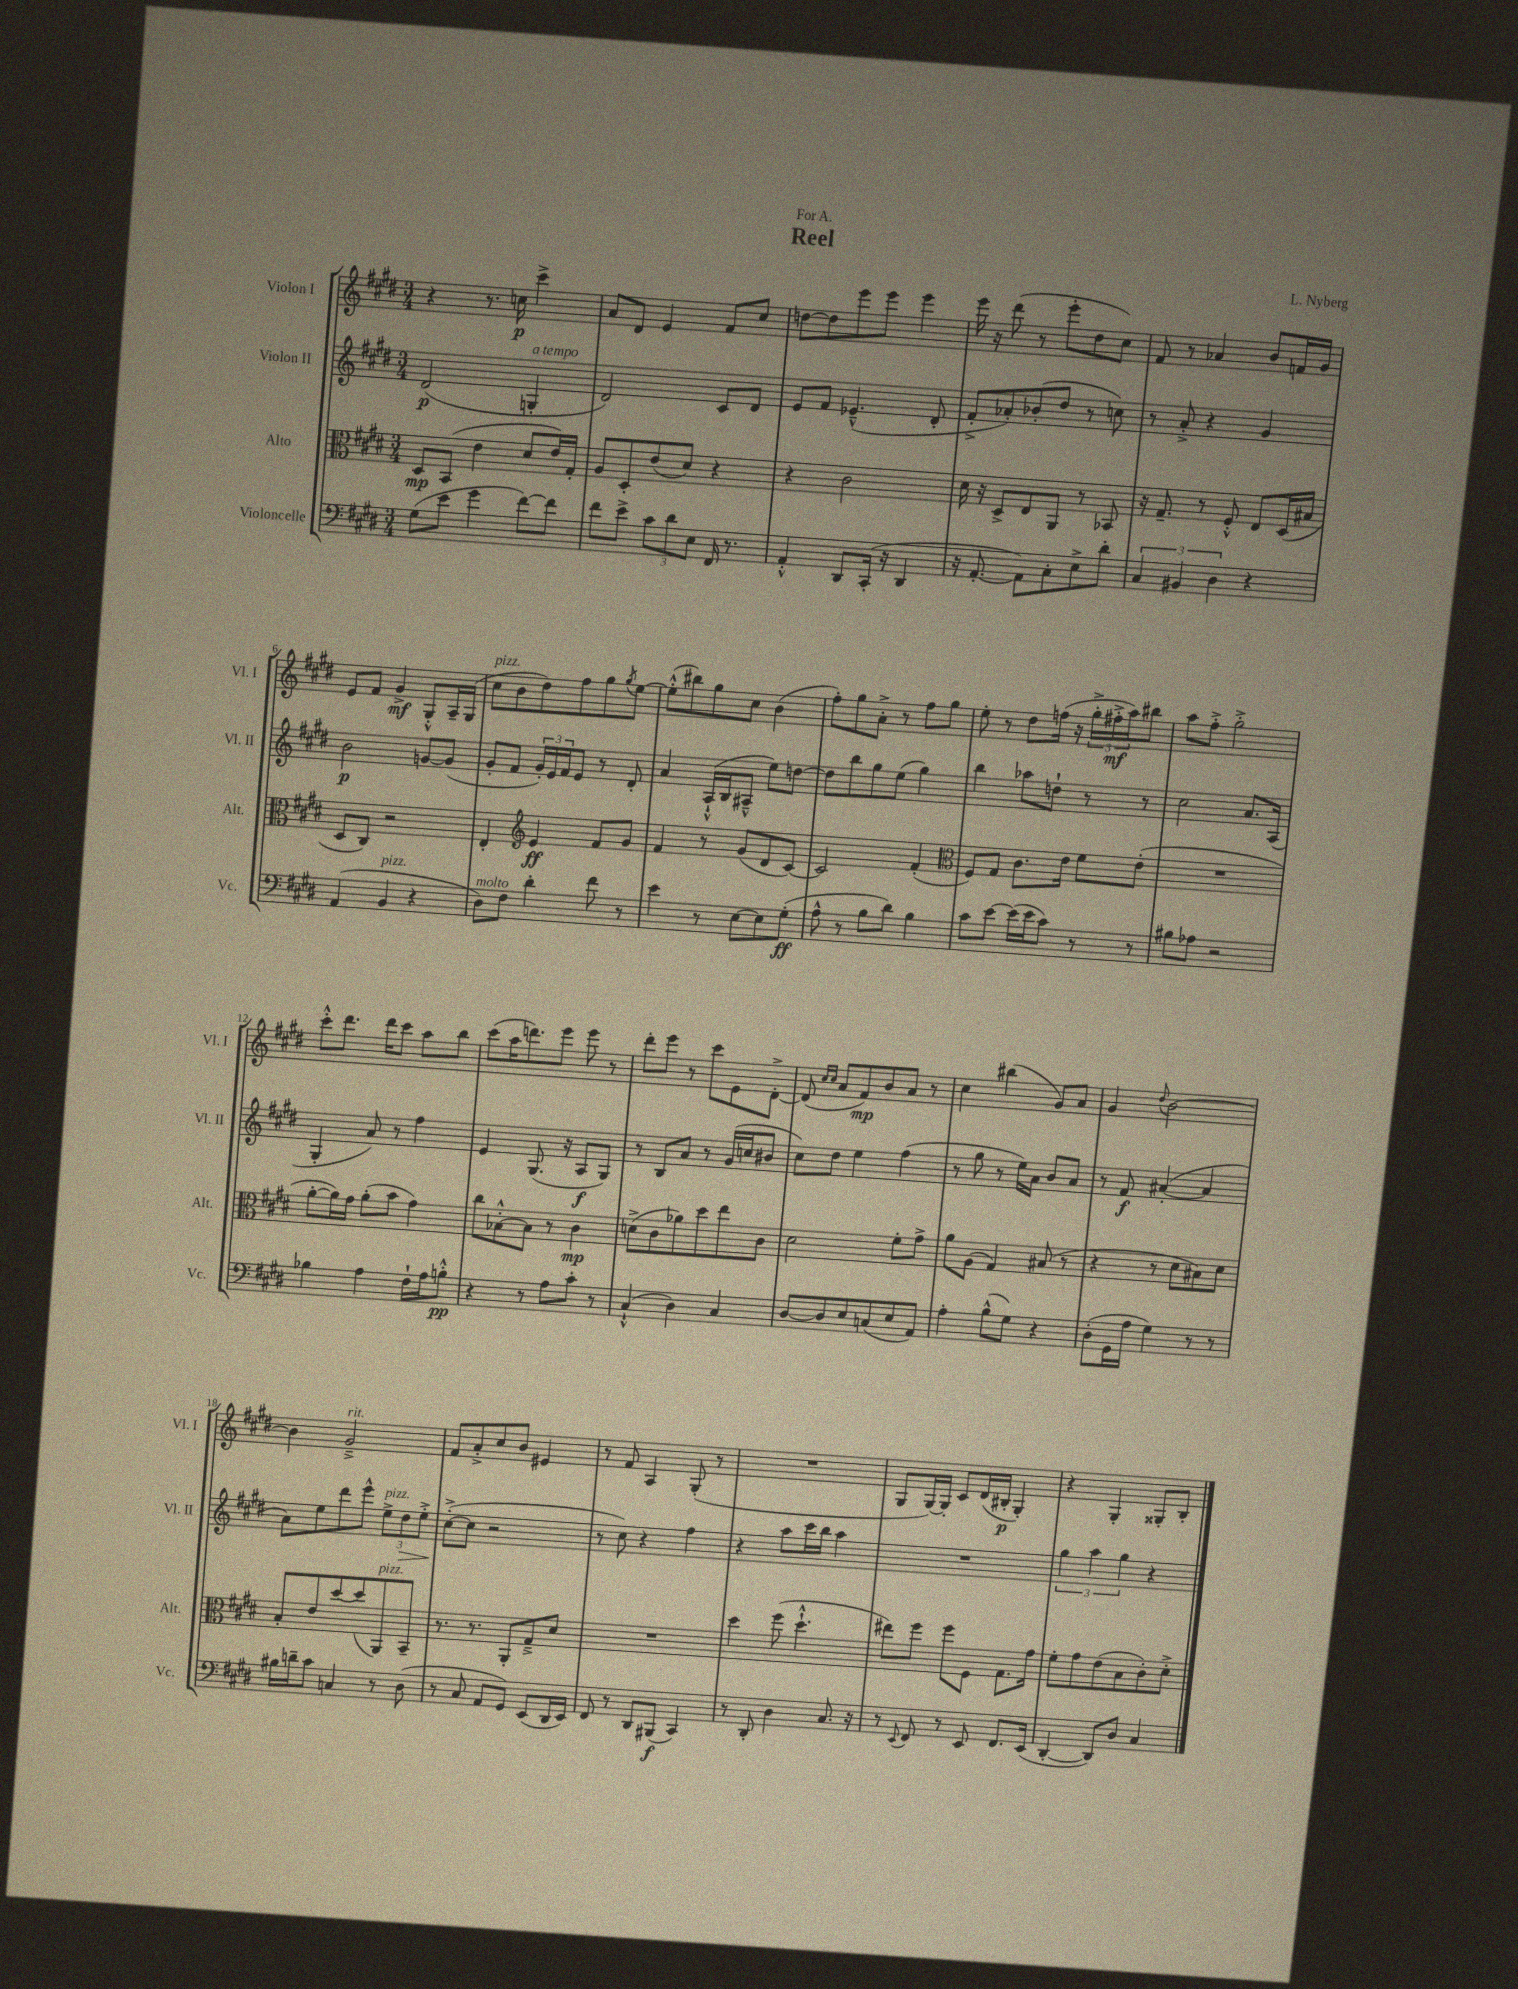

**kern	**dynam	**kern	**dynam	**kern	**dynam	**kern	**dynam
*part4	*part4	*part3	*part3	*part2	*part2	*part1	*part1
*staff4	*staff4	*staff3	*staff3	*staff2	*staff2	*staff1	*staff1
*I"Violoncelle	*	*I"Alto	*	*I"Violon II	*	*I"Violon I	*
*I'Vc.	*	*I'Alt.	*	*I'Vl. II	*	*I'Vl. I	*
*clefF4	*	*clefC3	*	*clefG2	*	*clefG2	*
*k[f#c#g#d#]	*	*k[f#c#g#d#]	*	*k[f#c#g#d#]	*	*k[f#c#g#d#]	*
*M3/4	*	*M3/4	*	*M3/4	*	*M3/4	*
=1	=1	=1	=1	=1	=1	=1	=1
(8G#\L	.	8D#/L	mp	(2d#/	p	4r	.
8e\J	.	(8BB/J	.	.	.	.	.
4g#\	.	4e\	.	.	.	8.r	.
.	.	.	.	.	.	16ccn\	p
!	!	!	!	!LO:TX:a:i:t=a tempo	!	!	!
[8f#\L)	.	8d#/L	.	4Gn'/	.	4ccc#^\	.
8f#\J]	.	16e/L)	.	.	.	.	.
.	.	16G#'/JJ	.	.	.	.	.
=2	=2	=2	=2	=2	=2	=2	=2
8f#\L	.	8A/L	.	2d#/)	.	8a/L	.
8e^\J	.	8D#'/	.	.	.	8d#/J	.
12c#\L	.	(8e/	.	.	.	4e/	.
12d#\	.	.	.	.	.	.	.
.	.	8d#/J)	.	.	.	.	.
12E\J	.	.	.	.	.	.	.
16FF#/	.	4r	.	8c#/L	.	8f#/L	.
8.r	.	.	.	.	.	.	.
.	.	.	.	8d#/J	.	8cc#/J	.
=3	=3	=3	=3	=3	=3	=3	=3
4AA'^^/	.	4r	.	8e/L	.	[8ddn\L	.
.	.	.	.	8f#/J	.	8dd\]	.
8DD#/L	.	2c#\	.	(4.e-X~^^/	.	8eee\	.
(16CC#'/Jk	.	.	.	.	.	8eee\J	.
16r	.	.	.	.	.	.	.
4DD#/	.	.	.	.	.	4eee\	.
.	.	.	.	8d#'/	.	.	.
=4	=4	=4	=4	=4	=4	=4	=4
16r	.	16d#\	.	8f#'^/L	.	16eee\	.
[8.AA'/	.	16r	.	.	.	16r	.
.	.	8D#^/L	.	8a-X'/)	.	(8ddd#\	.
8AA\L])	.	8E/	.	(8b-X'/	.	8r	.
8C#'\	.	8AA/J	.	8dd#/J	.	8eee'\L	.
8E^\	.	8r	.	8r	.	8dd#\	.
8d#'\J	.	8BB-X/	.	8ccn\)	.	8cc#\J)	.
=5	=5	=5	=5	=5	=5	=5	=5
6C#/	.	16r	.	8r	.	8f#/	.
.	.	8.G#~/	.	.	.	.	.
.	.	.	.	8a'^/	.	8r	.
6BB#X/	.	.	.	.	.	.	.
.	.	8r	.	4r	.	4a-X/	.
6D#\	.	.	.	.	.	.	.
.	.	8F#'^^/	.	.	.	.	.
4r	.	8E/L	.	4g#/	.	8b/L	.
.	.	(16D#/L	.	.	.	16fn/L	.
.	.	16B#X/JJ	.	.	.	16g#/JJ	.
!!LO:LB:g=z
=6	=6	=6	=6	=6	=6	=6	=6
(4AA/	.	8D#/L	.	2b\	p	8e/L	.
.	.	8C#/J)	.	.	.	8f#/J	.
!LO:TX:a:i:t=pizz.	!	!	!	!	!	!	!
4BB/	.	2r	.	.	.	4g#^/	mf
4r	.	.	.	[8gn/L	.	8G#'^^/L	.
.	.	.	.	(8g/J]	.	16A~/L	.
.	.	.	.	.	.	(16G#/JJ	.
=7	=7	=7	=7	=7	=7	=7	=7
!	!	!	!	!	!	!LO:TX:a:i:t=pizz.	!
!LO:TX:a:i:t=molto	!	!	!	!	!	!	!
8D#\L)	.	4E'/	.	8g#'/L	.	8cc#\L	.
8F#\J	.	.	.	8f#/J	.	8b\	.
*	*	*clefG2	*	*	*	*	*
4d#'\	.	4e/	ff	24g#'/LL)	.	8dd#\)	.
.	.	.	.	24e/	.	.	.
.	.	.	.	24f#/J	.	.	.
.	.	.	.	8e/J	.	8ff#\	.
8f#\	.	8f#/L	.	8r	.	8gg#\	.
.	.	.	.	.	.	8qgg#/	.
8r	.	8g#/J	.	8d#'/	.	[8ee\J	.
=8	=8	=8	=8	=8	=8	=8	=8
4e\	.	4f#/	.	4a/	.	(8ee'^^\L]	.
.	.	.	.	.	.	8bb#X\)	.
8r	.	8r	.	(16A`^^/LL	.	8gg#\	.
.	.	.	.	16B/J	.	.	.
[8E\L	.	(8g#/L	.	8A#X~^^/J	.	8cc#\J	.
8E\]	.	8d#/	.	8ee\L)	.	(4b\	.
(8G#'\J	ff	[8c#/J)	.	[8ddn\J	.	.	.
=9	=9	=9	=9	=9	=9	=9	=9
8A^^\	.	2c#/]	.	8dd\L]	.	8ff#'\L)	.
8r	.	.	.	8bb\	.	8gg#\	.
8B\L	.	.	.	8gg#\	.	8a'^\J	.
8d#\J)	.	.	.	(8ee\J	.	8r	.
4B\	.	(4f#'/	.	4gg#\)	.	8ff#\L	.
.	.	.	.	.	.	8gg#\J	.
=10	=10	=10	=10	=10	=10	=10	=10
*	*	*clefC3	*	*	*	*	*
8c#\L	.	8F#/L)	.	4bb\	.	8ee'\	.
[8e\J	.	8G#/J	.	.	.	8r	.
(16e\LL]	.	8.c#\L	.	8aa-X\L	.	8dd#\L	.
16e\J	.	.	.	.	.	.	.
8c#\J)	.	.	.	8ddn`\J	.	(16ffn\Jk	.
.	.	16e\Jk	.	.	.	16r	.
8r	.	8f#\L	.	8r	.	24gg#'^\LL	.
.	.	.	.	.	.	24ff#X'^\	mf
.	.	.	.	.	.	24aa\J)	.
8r	.	(8e'\J	.	8r	.	8bb#X\J	.
=11	=11	=11	=11	=11	=11	=11	=11
8B#X\L	.	2.r	.	2cc#\	.	8aa\L	.
8A-X\J	.	.	.	.	.	8ff#'^\J	.
2r	.	.	.	.	.	2gg#'^\	.
.	.	.	.	8.a/L	.	.	.
.	.	.	.	(16A/Jk	.	.	.
!!LO:LB:g=z
=12	=12	=12	=12	=12	=12	=12	=12
4B-X\	.	[8a'\L	.	4G#'/	.	8ccc#'^^\L	.
.	.	16a\L])	.	.	.	8.ddd#\J	.
.	.	16g#\JJ	.	.	.	.	.
4A\	.	(8a'\L	.	8a/)	.	.	.
.	.	.	.	.	.	16ddd#\KL	.
.	.	8b\J	.	8r	.	8ccc#\J	.
16F#`\LL	.	4g#\)	.	4ff#\	.	8aa\L	.
16A\J	.	.	.	.	.	.	.
8Bn'^^\J	pp	.	.	.	.	8bb\J	.
=13	=13	=13	=13	=13	=13	=13	=13
4r	.	8cc#\L	.	4e/	.	(8ccc#\L	.
.	.	[8B-X'^^\	.	.	.	16aa\K	.
.	.	.	.	.	.	8.dddn\)	.
8r	.	8B-\J]	.	(8.G#/	.	.	.
8A\L	.	8r	.	.	.	8eee\J	.
.	.	.	.	16r	.	.	.
8c#'\J	.	4c#\	mp	8A/L	f	8eee\	.
8r	.	.	.	8G#/J)	.	8r	.
=14	=14	=14	=14	=14	=14	=14	=14
(4C#`^^/	.	(8dn^\L	.	8r	.	8ddd#'\L	.
.	.	8c#\	.	8B/L	.	8eee\J	.
4D#\)	.	8a-X\)	.	8a/J	.	8r	.
.	.	8dd#\	.	8r	.	8ccc#\L	.
4C#/	.	8ee\	.	(16g#/LL	.	8e\	.
.	.	.	.	16ccn/J	.	.	.
.	.	8c#\J	.	8b#X/J	.	[8d#'^\J	.
=15	=15	=15	=15	=15	=15	=15	=15
[8D#/L	.	2d#\	.	8cc#\L)	.	(8d#/]	.
.	.	.	.	.	.	16qqcc#/LL	.
.	.	.	.	.	.	16qqcc#/JJ	.
8D#/]	.	.	.	8dd#\J	.	8a/L	.
8E/	.	.	.	4ee\	.	8f#/)	mp
(8Cn/	.	.	.	.	.	8b/	.
8E/	.	8f#'\L	.	(4ff#\	.	8a/J	.
8AA/J)	.	8g#^\J	.	.	.	8r	.
=16	=16	=16	=16	=16	=16	=16	=16
4A'\	.	8a\L	.	8r	.	4cc#\	.
.	.	(8A\J	.	8gg#\	.	.	.
(8B^^\L	.	4G#/)	.	8r	.	(4bb#X\	.
8G#\J)	.	.	.	16ee\LL)	.	.	.
.	.	.	.	16a\JJ	.	.	.
4r	.	(8B#X/	.	8b/L	.	8g#/L)	.
.	.	8r	.	8a/J	.	8a/J	.
=17	=17	=17	=17	=17	=17	=17	=17
(8D#'\L	.	4r	.	8r	.	4g#/	.
16GG#\L	.	.	.	8f#/	f	.	.
16A\JJ	.	.	.	.	.	.	.
.	.	.	.	.	.	8qqdd#/	.
4G#\)	.	8r	.	([4a#X'/	.	[2b\	.
.	.	8d#\L	.	.	.	.	.
8r	.	8B#X\)	.	4a#/]	.	.	.
8r	.	8d#\J	.	.	.	.	.
!!LO:LB:g=z
=18	=18	=18	=18	=18	=18	=18	=18
16B#X\LL	.	8B'/L	.	8a\L)	.	4b\]	.
16dn~\J	.	.	.	.	.	.	.
8c#\J	.	8e/	.	8ee\	.	.	.
!	!	!	!	!	!	!LO:TX:a:i:t=rit.	!
4Cn/	.	[8dd#/	.	8ddd#\	.	2g#~^/	.
.	.	(8dd#/]	.	8eee^^\J	.	.	.
!	!	!	!	!LO:TX:a:i:t=pizz.	!	!	!
!	!	!LO:TX:a:i:t=pizz.	!	!	!	!	!
8r	.	8AA/)	.	12ee^\L	.	.	.
!	!	!	!	!	!LO:HP:b	!	!
.	.	.	.	12dd#\	>	.	.
(8D#\	.	8BB~/J	.	.	.	.	.
.	.	.	.	12ee'^\J	.	.	.
=19	=19	=19	=19	=19	=19	=19	=19
8r	.	8.r	.	([8cc#'^\L	.	8f#/L	.
8C#/	.	.	.	8cc#\J]	]	8a'^/	.
.	.	8.r	.	.	.	.	.
8AA/L	.	.	.	2r	.	8cc#/	.
8GG#/J)	.	8AA'/L	.	.	.	8b/J	.
(8EE/L	.	8G#~^/	.	.	.	4e#X/	.
16DD#/L	.	8d#/J	.	.	.	.	.
16EE/JJ)	.	.	.	.	.	.	.
=20	=20	=20	=20	=20	=20	=20	=20
8FF#/	.	2.r	.	8r	.	8r	.
8r	.	.	.	8cc#\)	.	8f#/	.
8DD#/L	.	.	.	4r	.	4A/	.
(8BBB#X/J	f	.	.	.	.	.	.
4CC#/)	.	.	.	4ff#\	.	(8G#'/	.
.	.	.	.	.	.	8r	.
=21	=21	=21	=21	=21	=21	=21	=21
8r	.	4dd#\	.	4r	.	2.r	.
8DD#'/	.	.	.	.	.	.	.
4D#\	.	(8ff#\	.	8aa\L	.	.	.
.	.	4.dd#`^^\	.	16ccc#\L	.	.	.
.	.	.	.	16bb\JJ	.	.	.
8.C#/	.	.	.	4aa\	.	.	.
16r	.	.	.	.	.	.	.
=22	=22	=22	=22	=22	=22	=22	=22
8r	.	8ee#X\L)	.	2.r	.	8G#/L	.
8qqEE/	.	.	.	.	.	.	.
8FF#/	.	8ff#\J	.	.	.	[16G#/L)	.
.	.	.	.	.	.	16G#'/JJ]	.
8r	.	8ff#\L	.	.	.	8c#/L	.
8EE/	.	8F#\J	.	.	.	(16d#/L	.
.	.	.	.	.	.	16B#X'/JJ	p
8.FF#/L	.	8.G#\L	.	.	.	4G#'/)	.
(16EE/Jk	.	16g#\Jk	.	.	.	.	.
=23	=23	=23	=23	=23	=23	=23	=23
[4DD#'/	.	8f#'\L	.	6gg#\	.	4r	.
.	.	8g#\	.	.	.	.	.
.	.	.	.	6aa\	.	.	.
8DD#/L])	.	(8e\	.	.	.	4G#'/	.
.	.	.	.	6gg#\	.	.	.
8D#/J	.	8B\	.	.	.	.	.
4C#/	.	8c#'\)	.	4r	.	8G##X'/L	.
.	.	8d#'^\J	.	.	.	8B'/J	.
==	==	==	==	==	==	==	==
*-	*-	*-	*-	*-	*-	*-	*-
